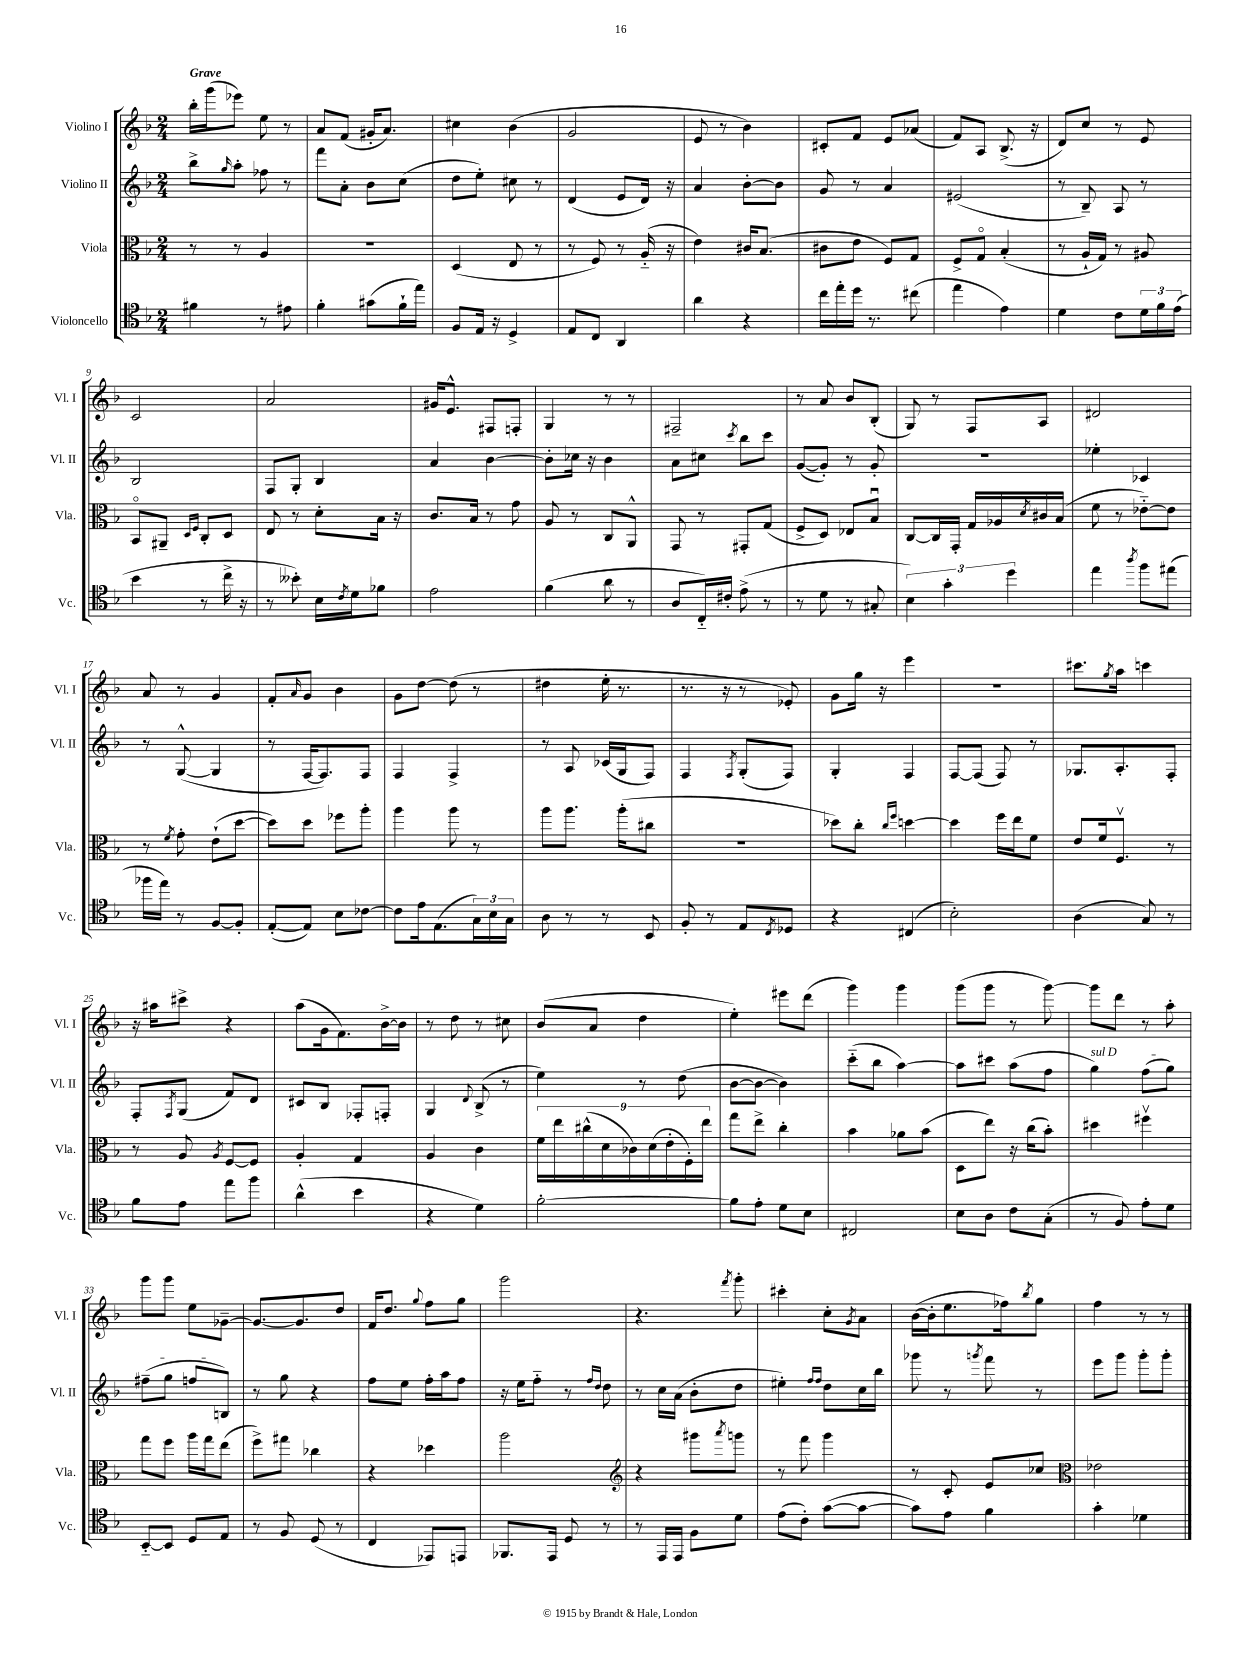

**kern	**kern	**kern	**kern
*staff4	*staff3	*staff2	*staff1
*clefC4	*clefC3	*clefG2	*clefG2
*k[b-]	*k[b-]	*k[b-]	*k[b-]
*M2/4	*M2/4	*M2/4	*M2/4
4f#\	8r	8bb-^\L	16bb-'\LL
.	.	.	(16ggg\J
.	.	16qqgg/	.
.	8r	8aa'\J	8eee-\J)
8r	4A/	8ff-\	8ee\
8e#\	.	8r	8r
=	=	=	=
4f'\	2r	8fff\L	8a/L
.	.	8a'\J	(8f/J
(8g#\L	.	8b-\L	16g#'/LK
.	.	.	8.a/J)
16f`\L	.	(8cc\J	.
16ee\JJ)	.	.	.
=	=	=	=
8F/L	(4D/	8dd\L	4cc#\
16E/Jk	.	8ee'\J)	.
16r	.	.	.
4D^/	8E/	8cc#\	(4b-\
.	8r	8r	.
=	=	=	=
8E/L	8r	(4d/	2g/
8C/J	8F/)	.	.
4AA/	8r	8e/L	.
.	(16A'~/	16d/Jk)	.
.	16r	16r	.
=	=	=	=
4a\	4e\)	4a/	8e/
.	.	.	8r
4r	16c#/LK	[8b-'\L	4b-\)
.	(8.B-/J	.	.
.	.	8b-\]J	.
=	=	=	=
16cc\LL	8c#\L	8g/	8c#'/L
16ee'\	.	.	.
16dd\JJ	8e\J	8r	8f/J
8.r	.	.	.
.	8F/L)	4a/	8e/L
(8cc#\	8G/J	.	(8a-/J
=	=	=	=
4ee\	8F^/L	(2e#/	8f/L)
.	8Go/J	.	8A/J
4e\)	(4B-'/	.	(8.B-^/
.	.	.	16r
=	=	=	=
4d\	8r	8r	8d/L)
.	16A`/LL	8B-~/)	8cc/J
.	16G/JJ)	.	.
8c\L	8r	8A/	8r
24d\L	8A#/	8r	8e/
24f\	.	.	.
(24e\JJ	.	.	.
=	=	=	=
4b-\	8BB-o/L	2B-/	2c/
.	8AA#~/J	.	.
.	16qqD/LL	.	.
.	16qqF/JJ	.	.
8r	8C'/L	.	.
16cc^\	8D/J	.	.
16r	.	.	.
=	=	=	=
8r	8E/	8F/L	2a/
8b--'\)	8r	8G'/J	.
16B-\LL	8d'\L	4B-/	.
8qc/	.	.	.
16d\J	.	.	.
8f-\J	16B-\Jk	.	.
.	16r	.	.
=	=	=	=
2e\	8.c/L	4a/	16g#/LK
.	.	.	8.e^^/J
.	16B-/Jk	.	.
.	8r	[4b-\	8F#/L
.	8g\	.	8F'/J
=	=	=	=
(4f\	8A/	8b-'\]L	4G/
.	8r	16cc-\Jk	.
.	.	16r	.
8a\	8C/L	4b-\	8r
8r	8AA^^/J	.	8r
=	=	=	=
8A/L	8GG/	8a\L	2F#~/
16C'~/L)	8r	8cc#\J	.
16c#'/JJ	.	.	.
.	.	8qccc/	.
(8e^\	8GG#'/L	8bb-\L	.
8r	(8G/J	8ccc\J	.
=	=	=	=
8r	8F^/L	([8g/L	8r
8d\	8D/J)	8g'/]J)	8a/
8r	8E-/L	8r	8b-/L
8G#'/	8B-u/J	8g'/	(8B-'/J
=	=	=	=
6B-\)	[8C/L	2r	8G/)
.	16C/]L	.	8r
6g'\	.	.	.
.	16GG'/JJ	.	.
.	16G/LL	.	8F/L
.	16A-/	.	.
6dd\	.	.	.
.	8qd/	.	.
.	16c#/	.	8A/J
.	(16B-/JJ	.	.
=	=	=	=
4ee\	8f\	4ee-'\	2d#/
.	8r	.	.
8qaa/	.	.	.
8ff\L	[8e-'~\L)	4c-/	.
(8ee#\J	8e-\]J	.	.
=	=	=	=
16ff-\LL	8r	8r	8a/
16ee\JJ)	.	.	.
.	8qf/	.	.
8r	8g'\	([8G^^/	8r
[8F/L	(8e`\L	4G/]	4g/
8F'/]J	[8dd\J	.	.
=	=	=	=
([8E'/L	8dd\]L)	8r	8f'/L
.	.	.	16qqa/
8E/]J)	8dd\J	[16F/LK	8g/J
.	.	8.F/])	.
8B-\L	8ff-\L	.	4b-\
[8c-\J	8aa'\J	8F/J	.
=	=	=	=
8c-\]L	4aa\	4F/	8g\L
16e\k	.	.	[8dd\J
(8.E\	.	.	.
.	8aa\	4F^/	(8dd\]
24G\L)	8r	.	8r
24B-\	.	.	.
24G\JJ	.	.	.
=	=	=	=
8A\	8aa\L	8r	4dd#\
8r	8.aa\J	8A/	.
8r	.	(16c-/LL	16ee'\
.	(16aa'\LK	16G/J	8.r
8BB-/	8cc#\J	8F/J)	.
=	=	=	=
8F'/	2r	4F/	8.r
8r	.	.	.
.	.	.	16r
.	.	8qF/	.
8E/L	.	(8G'/L	8r
8qC/	.	.	.
8D-/J	.	8F/J)	8e-'/)
=	=	=	=
4r	8dd-\L)	4G'/	8g\L
.	8cc'\J	.	16gg\Jk
.	.	.	16r
.	16qqcc/LL	.	.
.	16qqff/JJ	.	.
(4C#/	[4dd\	4F/	4eee\
=	=	=	=
2B-'\)	4dd\]	[8F/L	2r
.	.	(8F/]J	.
.	16ff\LL	8F/)	.
.	16ee\J	.	.
.	8f\J	8r	.
=	=	=	=
(4A\	8e/L	8.G-/L	8.ccc#\L
.	16f/k	.	.
.	.	.	8qgg/
.	8.Fv/J	8.A'/	16aa\Jk
8G/)	.	.	4ccc\
8r	8r	8F'/J	.
=	=	=	=
8f\L	8r	8F'/L	16r
.	.	.	16aa#\LK
.	.	8qF/	.
8e\J	8A/	(8G/J	8ccc#^\J
.	8qA/	.	.
8ee\L	[8F/L	8f/L)	4r
8ff\J	8F/]J	8d/J	.
=	=	=	=
(4a^^\	4A'/	8c#/L	(8aa\L
.	.	8B-/J	16g\k
.	.	.	8.f\)
4b-\	4G/	8F-'/L	.
.	.	8F'/J	[16b-^\L
.	.	.	16b-\]JJ
=	=	=	=
4r	4A/	4G/	8r
.	.	.	8dd\
.	.	8qqd/	.
4d\)	4c\	(8B-^/	8r
.	.	8r	8cc#\
=	=	=	=
[2f'\	18f\LL	4ee\)	(8b-/L
.	18ee\	.	.
.	(18cc#^^\	.	.
.	.	.	8a/J
.	18d\	.	.
.	18c-\)	.	.
.	.	8r	4dd\
.	(18d\	.	.
.	18e'\	.	.
.	.	(8dd\	.
.	18F'\)	.	.
.	18ee\JJ	.	.
=	=	=	=
8f\]L	8gg\L	[8b-\L	4ee'\)
8e'\J	8ee^\J	8b-\_J	.
8d\L	4cc'\	4b-\])	8eee#\L
8B-\J	.	.	(8ddd\J
=	=	=	=
2C#/	4b-\	(8ccc'~\L	4ggg\)
.	.	8bb-\J	.
.	8a-\L	[4aa\)	4ggg\
.	(8b-\J	.	.
=	=	=	=
8B-\L	8D\L	8aa\]L	(8ggg\L
8A\J	8ee\J)	8ccc#\J	8ggg\J
8c\L	16r	(8aa\L	8r
.	(16cc\LK	.	.
(8G'\J	8b-'\J)	8ff\J	[8ggg\)
=	=	=	=
8r	4dd#\	4gg\)	8ggg\]L
8F/)	.	.	8ddd\J
8e'\L	4ff#v\	(8ff\L	8r
8d\J	.	8gg\J)	8aa'\
=	=	=	=
[8BB-'~/L	8gg\L	(8ff#~\L	8ggg\L
8BB-/]J	8ff\J	8gg\J	8ggg\J
8D/L	16aa\LL	8ff/L	8ee\L
.	16gg\J	.	.
8E/J	(8ee\J	8B/J)	[8g-~\J
=	=	=	=
8r	8ff^\L)	8r	8.g-/_L
8F/	8gg#\J	8gg\	.
.	.	.	8.g-/]
(8D/	4cc-\	4r	.
8r	.	.	8dd/J
=	=	=	=
4C/	4r	8ff\L	16f/LK
.	.	.	8.dd/J
.	.	8ee\J	.
.	.	.	8qqgg/
8EE-/L)	4dd-\	16ff'\LL	8ff\L
.	.	16aa\J	.
8EE/J	.	8ff\J	8gg\J
=	=	=	=
8.FF-/L	2aa\	16r	2ggg\
.	.	16ee\LK	.
.	.	8ff'~\J	.
16EE/Jk	.	.	.
8D/	.	8r	.
.	.	16qqff/LL	.
.	.	16qqdd/JJ	.
8r	.	8dd\	.
=	=	=	=
*	*clefG2	*	*
8r	4r	8r	4.r
16EE/LL	.	16cc\LL	.
16EE/JJ	.	(16a\JJ	.
8F\L	8ggg#\L	8b-'\L	.
.	8qaaa/	.	8qfff/
8d\J	8ggg\J	8dd\J	8ggg'\
=	=	=	=
(8e\L	8r	4ee#'\)	4ccc#'\
8c'\J)	8fff\	.	.
.	.	16qqff/LL	.
.	.	16qqff/JJ	.
([8g\L	4ggg\	8dd\L	8cc'\L
.	.	.	8qg/
8g\_J	.	16cc\L	8a\J
.	.	16bb-\JJ	.
=	=	=	=
8g\]L)	8r	8ggg-\	([16b-\LL
.	.	.	16b-'\]J
8e\J	8c'/	8r	8.ee\
.	.	8qggg/	.
4f\	8e/L	8fff\	.
.	.	.	16ff-\k)
.	.	.	8qbb-/
.	8cc-/J	8r	8gg\J
=	=	=	=
*	*clefC3	*	*
4g'\	2e-\	8eee\L	4ff\
.	.	8ggg\J	.
4d-\	.	8ggg'\L	8r
.	.	8ggg'\J	8r
==	==	==	==
*-	*-	*-	*-
